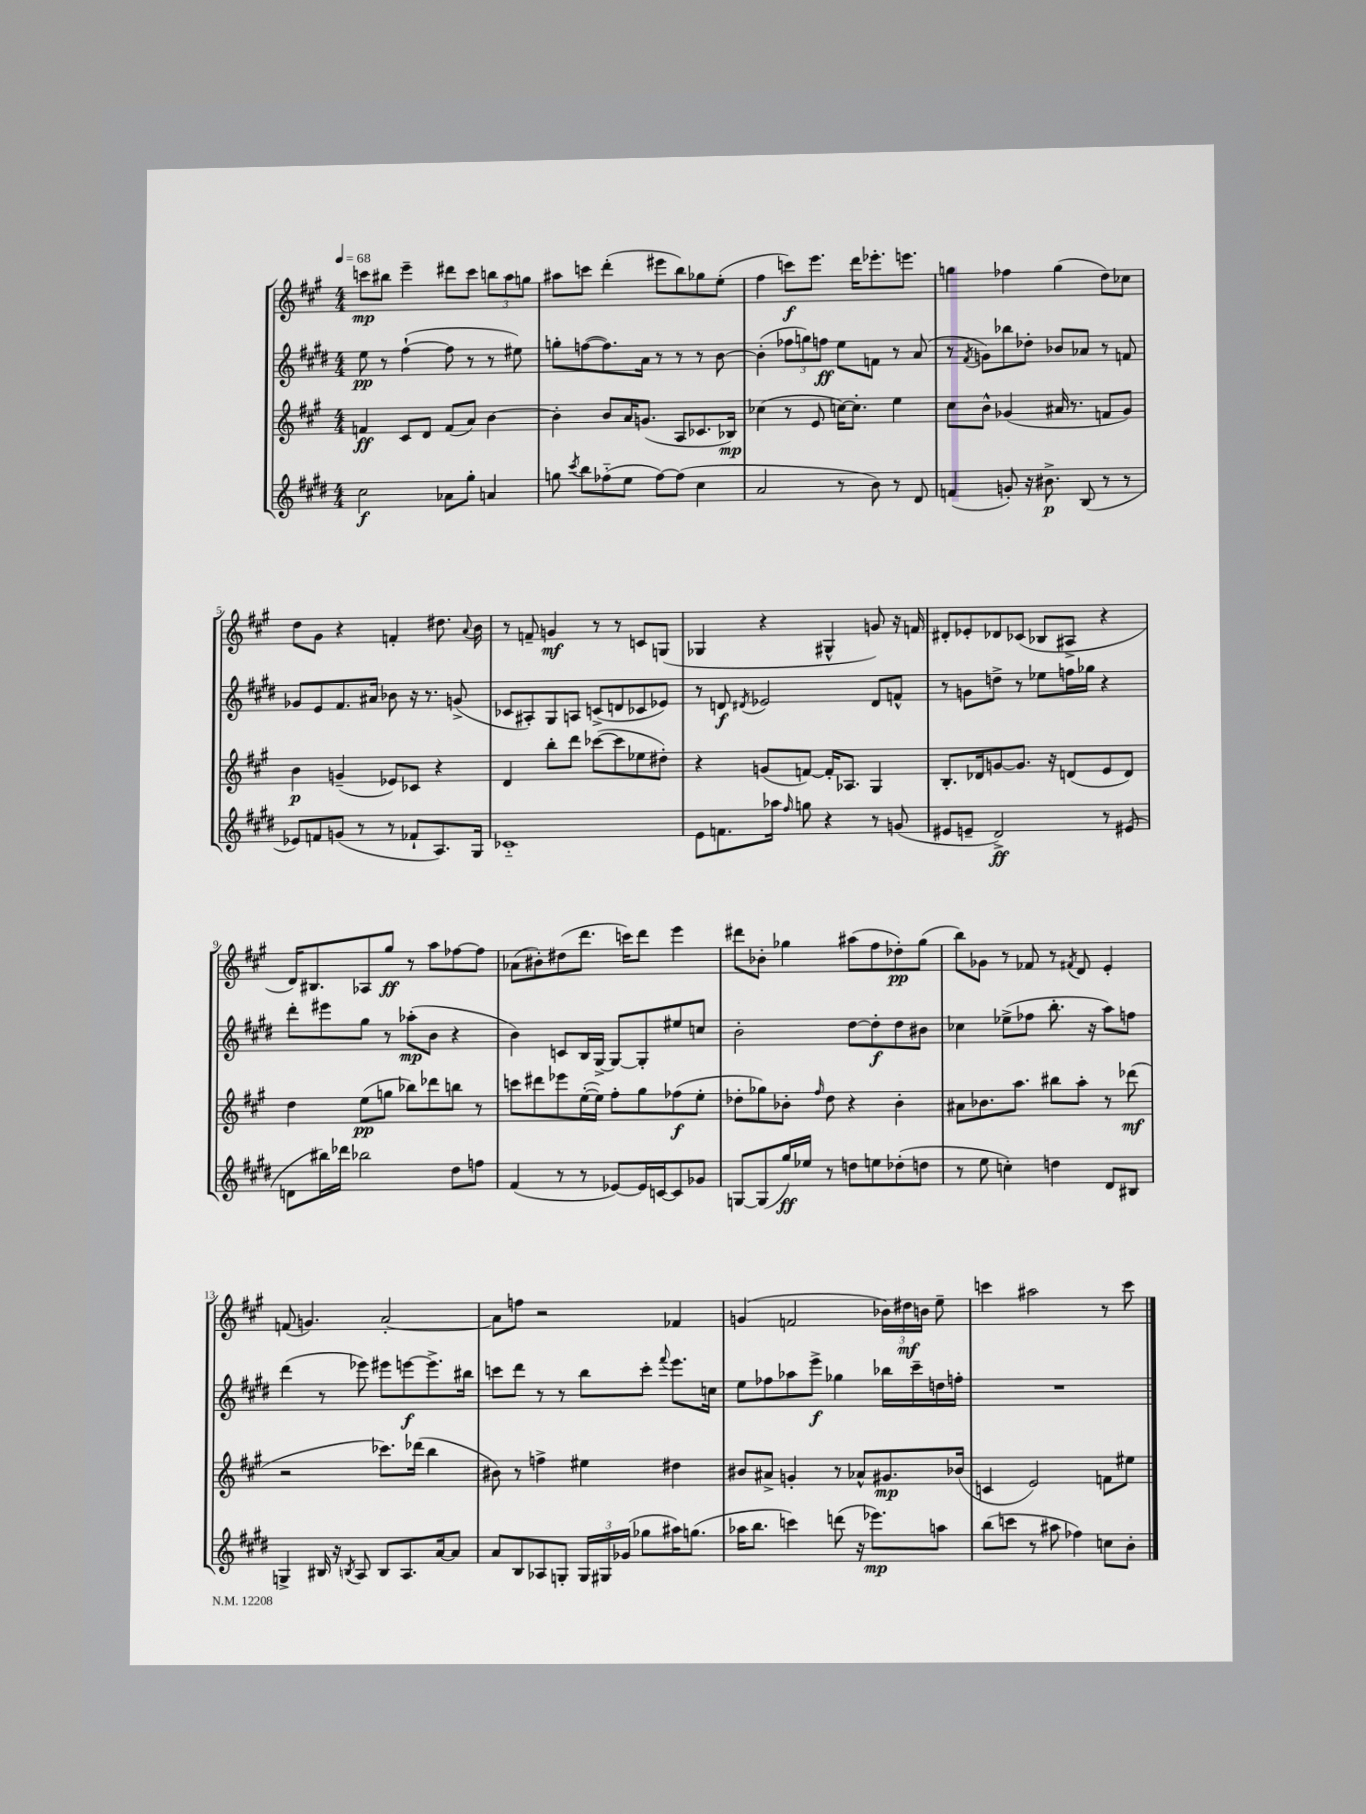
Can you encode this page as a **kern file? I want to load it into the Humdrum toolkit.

**kern	**kern	**kern	**kern
*staff4	*staff3	*staff2	*staff1
*clefG2	*clefG2	*clefG2	*clefG2
*k[f#c#g#d#]	*k[f#c#g#]	*k[f#c#g#d#]	*k[f#c#g#]
*M4/4	*M4/4	*M4/4	*M4/4
*MM68	*MM68	*MM68	*MM68
2cc#\	4f/	8ee\	8ccc\L
.	.	8r	8bb#\J
.	8c#/L	([4ff#`\	4eee~\
.	8d/J	.	.
8a-\L	(8f/L	8ff#\]	8ddd#\L
8gg#'\J	8a/J)	8r	8ccc\J
4a/	[4b\	8r	12bb\L
.	.	.	12aa\
.	.	8ee#\)	.
.	.	.	12gg\J
=	=	=	=
8gg\	4b'\]	8gg'\L	8aa#\L
8qccc#/	.	.	.
8bb\L	.	([8ff\	8ccc\J
(8ff-'~\	8b/L	8.ff\])	(4ddd'\
8ee\J	16a/K	.	.
.	(8.g/J	16a\Jk	.
[8ff-\L)	.	8r	8eee#\L
(8ff-\]J	8A/L	8r	8bb\)
4cc#\	8.c-/	8r	8gg-\
.	.	[8b\	(8ee'\J
.	16B-/Jk)	.	.
=	=	=	=
2a/	(4cc-\	(4b'\]	4ff#\
.	8r	12ff-\L	8ccc\L)
.	.	12gg\)	.
.	8e/	.	8.eee\J
.	.	12ff\J	.
8r	[16cc\LK)	8ee\L	.
.	8.cc'\]J	.	16ddd\LK
8b\)	.	8f\J	8.eee-'\
8r	4ee\	8r	.
.	.	.	8.eee\J
8d#/	.	(8a/	.
=	=	=	=
(4f/	8cc#\L	8r	4gg\
.	.	8qf#/	.
.	8b^^\J	8g\L)	.
8g'/)	(4g-/	8bb-\	4ff-\
16r	.	8dd-'\J	.
8.b#^\	.	.	.
.	16a#/	8b-/L	(4gg\
.	8.r	.	.
(8B/	.	8a-/J	.
8r	8f/L	8r	8dd\L)
8r	8g-/J)	8f/	8cc-\J
=	=	=	=
8e-/L)	4b\	8g-/L	8dd\L
8f/	.	8e/	8g#\J
(8g/J	(4g~/	8.f#/	4r
8r	.	.	.
.	.	16a#/Jk	.
8r	8e-/L)	8b-\	4f'/
8f-`/L	8c-/J	16r	.
.	.	8.r	.
8.A/)	4r	.	8.dd#\
.	.	(8g^/	.
.	.	.	8qqa/
16G#/Jk	.	.	16b\
=	=	=	=
1c-'~	4d/	8c-/L	8r
.	.	8A#'/)	8f~/
.	8bb'\L	8G#/	4g/
.	8ddd\J	8A/J	.
.	([8ccc-\L	(8c^/L	8r
.	8ccc-\]	8d/	8r
.	8ee-\	8c-/	8c/L
.	8dd#'\J)	8e-/J)	(8G/J
=	=	=	=
8e\L	4r	8r	4G-/
8.f\	.	8d/	.
.	.	8qd#/	.
.	(8g/L	2e-/	4r
16aa-\Jk	.	.	.
16qqff#/	.	.	.
8gg\	[8f/J)	.	.
4r	16f'/]LK	.	4G#^^/
.	8.A-/J	.	.
8r	4G#/	8d#/L	8g/)
(8g/	.	8f^^/J	16r
.	.	.	16f/
=	=	=	=
8e#/L	8.B'/L	8r	8d#'/L
8e~/J	.	8g\L	8e-'/
.	16d-/k	.	.
2d#^/)	[8g/	8dd^\J	8d-/
.	8.g/]J	8r	(8c-/J
.	.	8ee-\L	8B-/L
.	16r	.	.
.	(8d/L	16ff\L	8A#^/J
.	.	16gg-\JJ	.
8r	8e/	4r	4r
(8e#/	8d/J)	.	.
=	=	=	=
8d\L	4dd\	8ddd#'\L	16d/LK)
.	.	.	8.B#/
16bb#\L)	.	8eee#\	.
16ddd-\JJ	.	.	.
2bb-\	(8ee\L	8gg#\J	8A-/
.	8gg\J	8r	8gg#/J
.	8bb-\L)	(8aa-'\L	8r
.	8ddd-\	8b\J	8aa\L
8dd#\L	8bb\J	4r	[8ff-\
8ff\J	8r	.	8ff-\]J
=	=	=	=
(4f#/	8ccc\L	4b\)	(8a-\L
.	8ddd#\	.	8b#'\)
8r	8eee-\	8c/L	(8dd#\
8r	([16ee'\L	16B/L	8.ddd\J
.	16ee\]JJ)	[16G#^/JJ	.
[8e-/L)	8ff#'\L	8G#/_L	.
.	.	.	16ccc\LK)
16e-/]L	8gg#\	8G#'/]	8ddd\J
[16c/J	.	.	.
8c/]	(8ff-\	8ee#/	4eee\
8g-/J	8ee'\J	8cc/J	.
=	=	=	=
[8G/L	8dd-'\L	2b'\	8ddd#\L
(8G/]	8gg-\)	.	8b-'\J
16gg#/L)	8b-'\J	.	4gg-\
16ee-/JJ	.	.	.
.	16qqff#/	.	.
8r	8dd-\	.	.
8dd\L	4r	[8dd#\L	(8aa#\L
8ee\	.	8dd#'\]	8ff#\
(8dd-'\	4b-'\	8dd#\	8dd-'\)
8dd\J	.	8b#\J	(8gg-\J
=	=	=	=
8r	8a#\L	4cc-\	8bb\L)
8ee\	8.b-\	.	8g-\J
4cc'\)	.	(8ee-^\L	8r
.	8.aa\J	.	.
.	.	8ff-\J	8f-/
4dd\	8bb#\L	8.bb'\	8r
.	.	.	8qf#/
.	8aa'\J	.	8d/
.	.	16r	.
8d#/L	8r	8aa\L)	4e'/
8B#/J	(8ddd-\	8ff\J	.
=	=	=	=
4G^/	2r	(4ddd#\	(8f/
.	.	.	4.g/)
16B#/	.	8r	.
16r	.	.	.
8qB/	.	.	.
8A/	.	8eee-\)	.
8B/L	8.ccc-\L)	8eee#\L	[2a'/
8.A/	.	[8eee\	.
.	(16ddd-\Jk	.	.
.	4bb\	8.eee^\]	.
[16a/k	.	.	.
8a/]J	.	.	.
.	.	16bb#\Jk	.
=	=	=	=
8a/L	8b#\)	8ccc\L	8a\]L
8B/	8r	8ddd#\J	8ff\J
8A-/	4ff^\	8r	2r
8G'/J	.	8r	.
24G/LL	4ee#\	8bb\L	.
24G#/	.	.	.
(24g-/JJ	.	.	.
8gg-\L	.	8ccc'\J	.
.	.	8qqfff#/	.
16aa#\K)	4dd#\	8.eee\L	4f-/
(8.gg\J	.	.	.
.	.	16cc\Jk	.
=	=	=	=
16aa-\LK	8b#/L	8ee\L	(4g/
8.bb\J	.	.	.
.	8a#^/J	8ff-\	.
4ccc\)	4g'/	8aa-\	2f/
.	.	8eee^\J	.
(8ddd\	8r	4gg-\	.
16r	8a-^^/L	.	.
8.eee-\L)	.	.	.
.	8.g#/	16bb-\LL	24b-\LL)
.	.	.	24dd#\
.	.	16ccc#~\	.
.	.	.	24b\JJ
8aa\J	.	16dd\	8ee~\
.	(16b-/Jk	16ff'\JJ	.
=	=	=	=
(8bb\L	4c/	1r	4ccc\
8ccc\J	.	.	.
8r	2e/)	.	2aa#\
8aa#\	.	.	.
4ff-\)	.	.	.
8cc\L	8f\L	.	8r
8b'\J	8ee#\J	.	8ccc\
==	==	==	==
*-	*-	*-	*-
